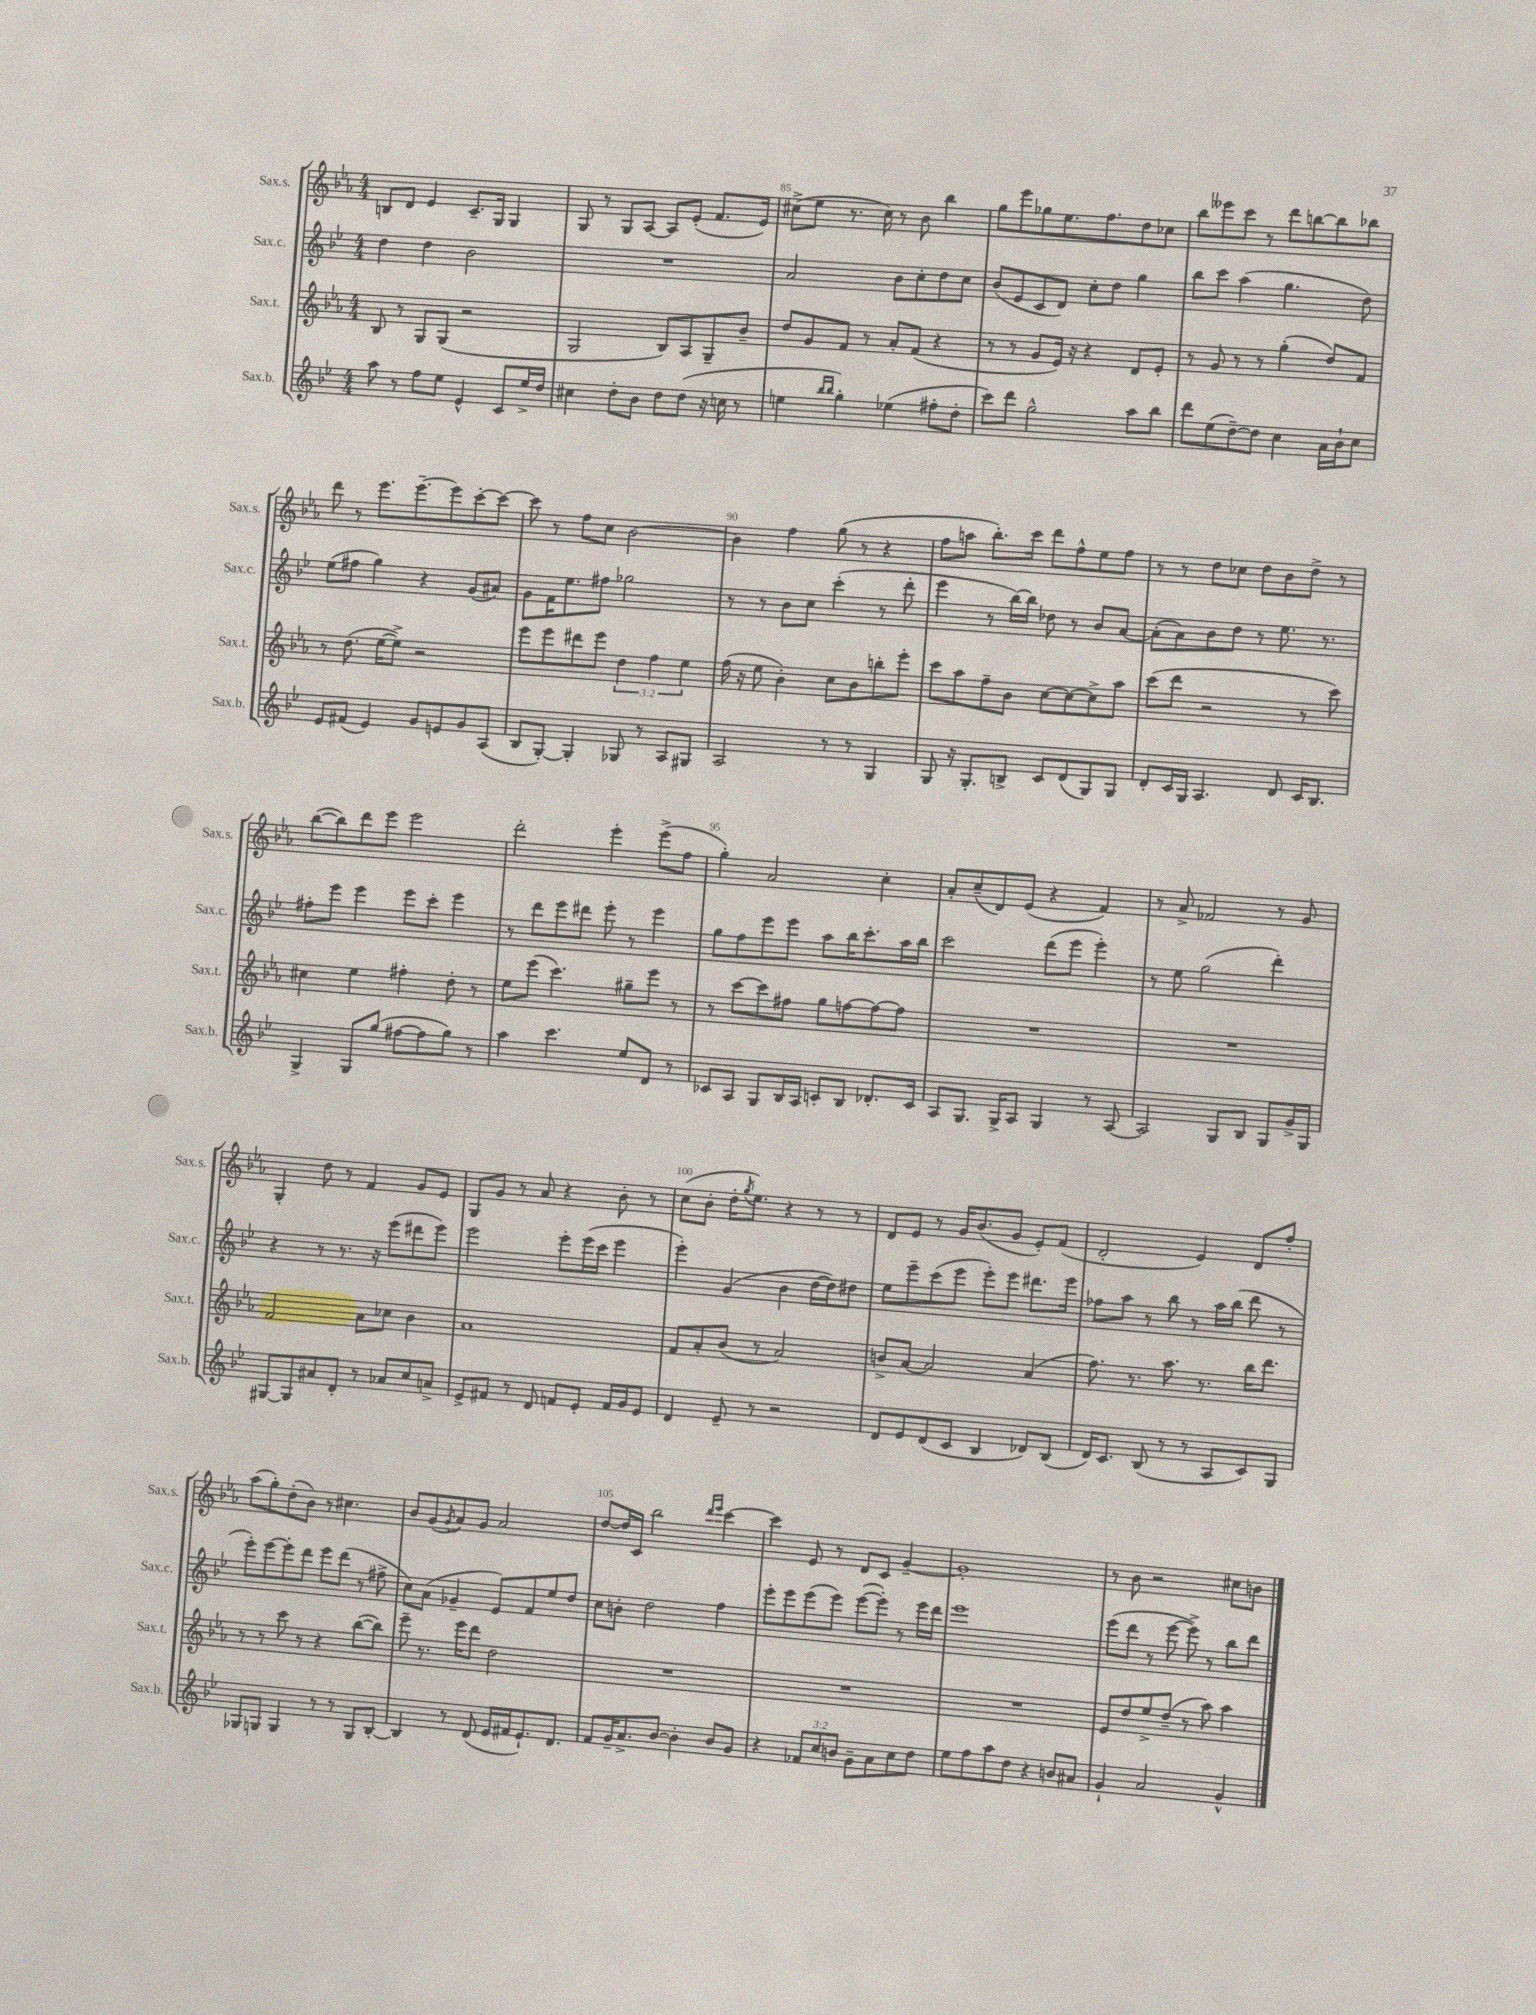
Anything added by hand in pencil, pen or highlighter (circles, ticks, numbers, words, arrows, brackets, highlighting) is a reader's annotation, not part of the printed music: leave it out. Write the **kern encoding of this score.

**kern	**kern	**kern	**kern
*part4	*part3	*part2	*part1
*staff4	*staff3	*staff2	*staff1
*I"Sax.b.	*I"Sax.t.	*I"Sax.c.	*I"Sax.s.
*I'Sax.b.	*I'Sax.t.	*I'Sax.c.	*I'Sax.s.
*clefG2	*clefG2	*clefG2	*clefG2
*k[b-e-]	*k[b-e-a-]	*k[b-e-]	*k[b-e-a-]
*M4/4	*M4/4	*M4/4	*M4/4
=83	=83	=83	=83
8aa\	8B-/	4dd\	8Bn/L
8r	8r	.	8d/J
8ff\L	8G/L	4dd\	4e-/
8ee-\J	(8G/J	.	.
4e-^^/	2r	2b-\	8.c~/L
.	.	.	16G/Jk
8c/L	.	.	4G/
16ee-^/L	.	.	.
16dd/JJ	.	.	.
=84	=84	=84	=84
4cc#X\	2G/	1r	8G/
.	.	.	8r
8dd'\L	.	.	8G/L
8b-\J	.	.	[8A-/J
8dd\L	8B-/L)	.	8A-/L]
(8dd\J	8A-/	.	(8e-'/J
16r	8G~/	.	8.f/L
16ccn\	.	.	.
8r	8b-~/J	.	.
.	.	.	16e-/Jk)
=85	=85	=85	=85
4een\	8dd/L	2a/	(8cc#X^\L
.	8g/	.	8ee-\J
16qqbb-/LL	.	.	.
16qqbb-/JJ	.	.	.
4gg'\)	8f/J	.	8.r
.	8r	.	.
.	.	.	16cc#\)
(4ee-X\	8a-'/L	8b-\L	8r
.	(8f/J	8cc'\	8b-\
8ff#X'\L	4r	8dd\	4bb-\
8dd'\J	.	8cc\J	.
=86	=86	=86	=86
8ccc\L)	8r	(8b-/L	8gg\L
8ddd\J	8r	8e-/	8eee-\
2gg^^\	8g/L	8c/	8gg-X\
.	16e-/Jk)	8d/J)	8.ee-\
.	16r	.	.
.	4r	8cc'\L	.
.	.	.	8.ff\
.	.	8dd\J	.
8aa\L	8d/L	4gg\	8dd\
8bb-\J	8e-'/J	.	8cc-X\J
=87	=87	=87	=87
8ddd\L	8r	8bb-\L	8bb-\L
(8ee-\	8g/	8ccc\J	8eee--X\
[8dd~\)	8r	(4aa\	8ccc\J
8dd\J]	8r	.	8r
4cc\	(4gg'\	4.gg\	8ddd\L
.	.	.	[8bbn\
16a\LL	8dd/L)	.	8bb\]
16b-`\J	.	.	.
8cc\J	8f/J	8dd\)	8bb-X\J
!!LO:LB:g=z
=88	=88	=88	=88
8e-/L	8r	(8ee-\L	8ddd\
(8f#X/J	(8.dd\	8ff#X\J	8r
4e-/)	.	4gg\)	8.eee-\L
.	[16ee-\KL	.	.
.	8ee-^\J])	.	.
.	.	.	[8.eee-~\
8g/L	2r	4r	.
8en/	.	.	8eee-\]
8g/	.	(8g/L	[8ccc'\
(8A/J	.	8a#X/J)	8ccc\J_
=89	=89	=89	=89
8B-/L	8eee-\L	8g\L	8ccc\]
[8G'/J)	8eee-\	16f\K	8r
.	.	8.ee-\	.
4G'/]	8ddd#X\	.	8ff\L
.	8eee-\J	8ff#X\J	8cc\J
8G-X/	6dd\	2gg-X\	[2b-\
8r	.	.	.
.	6ff\	.	.
8A/L	.	.	.
.	6ee-\	.	.
8G#X/J	.	.	.
=90	=90	=90	=90
2A/	(16ff\	8r	4b-\]
.	16r	.	.
.	8ee-\	8r	.
.	4b-'\)	8b-\L	4ff\
.	.	8cc\J	.
8r	8cc\L	(4ccc'\	(8gg\
8r	8b-\	.	8r
4G/	8bbn'\	8r	4r
.	8eee-'\J	8ddd'\	.
=91	=91	=91	=91
8G/	8ccc\L	4eee-\	8ff\L
16r	8aa-\	.	8aan\J
8.G'/L	.	.	.
.	8ff~\	8r	8.bb-'\L)
8Bn^/J	8b-\J	[16bb-\LL)	.
.	.	16bb-\JJ]	16ccc\Jk
8c/L	[8cc\L	8dd-X\	8ddd\L
(8d/	8cc\_	8r	8ff^^\
8G/)	8cc^\]	8b-/L	8ee-\
8G/J	8aa-\J	[8a/J	8ff\J
=92	=92	=92	=92
8d'/L	(8ccc\L	(8a'\L]	8r
16c/L	8ddd\J	8a\)	8r
16G/JJ	.	.	.
4.A/	2r	8b-\	8dd\L
.	.	8dd\J	8cc-X\J
.	.	8r	8dd\L
8d/	.	8.ee-\	8b-\
16c/KL	8r	.	8dd^\J
8.B-/J	.	8.r	.
.	8ccc\)	.	8r
!!LO:LB:g=z
=93	=93	=93	=93
4G^/	4cc#X\	8ff#X'\L	([8bb-\L
.	.	8eee-\J	8bb-\])
8G/L	4ee-\	4eee-\	8ddd\
(8gg/J	.	.	8eee-\J
[8ff#X\L	4ff#X'\	8eee-\L	2eee-\
8ff#\]	.	8ccc'\J	.
8gg\J)	8dd'\	4eee-\	.
8r	8r	.	.
=94	=94	=94	=94
4aa\	8ee-\L	8r	2ddd'\
.	(8eee-\J	8ddd\L	.
4.ccc\	4.ccc\)	8eee-\	.
.	.	8ddd#X\J	.
.	.	8eee-'\	4eee-'\
8ee-/L	8gg#X~\L	8r	.
8d/J	8eee-\J	4eee-\	(8eee-^\L
8r	8r	.	8ff\J
=95	=95	=95	=95
8c-X/L	8r	8gg\L	4gg'\)
8A/J	[8ccc\L	8ff\	.
8G/L	8ccc\]	8eee-\	2a-/
16B-/L	8ff#X\J	8eee-\J	.
16A/JJ	.	.	.
8cn'/L	8gg\L	8aa\L	.
8B-/J	[8ffn\	16bb-\K	.
.	.	8.ccc'\	.
8.d-X'/L	8ff\_	.	4cc'\
.	8ff\J]	16aa\L	.
16c/Jk	.	16bb-\JJ	.
=96	=96	=96	=96
8A/L	1r	2ccc\	8a-'/L
8.G/J	.	.	(8cc~/
.	.	.	8d/)
16G^/KL	.	.	.
8A/J	.	.	(8e-/J
4G/	.	(8ddd\L	4r
.	.	8eee-\J	.
8r	.	4eee-'\)	4f/)
[8A/	.	.	.
=97	=97	=97	=97
2A/]	1r	8r	8r
.	.	8ee-\	8a-^/
.	.	(2gg\	2f-X/
8G/L	.	.	.
8B-/J	.	.	.
8G/L	.	4ddd'\)	8r
16g^/L	.	.	8g/
16G/JJ	.	.	.
!!LO:LB:g=z
=98	=98	=98	=98
[8G#X/L	2f/	4r	4G'/
8G#/]	.	.	.
8a#X/	.	8r	8dd\
8d'/J	.	8.r	8r
8r	8a-\L	.	4f/
.	.	16r	.
8a-X/L	8cc-X\J	(8eee-\L	.
8cc/	4b-\	8ddd#X\	8g/L
8an^/J	.	8eee-\J)	8e-/J
=99	=99	=99	=99
8e-^/L	1a-	2eee-\	8G/L
8f#X/J	.	.	8g/J
8r	.	.	8r
8d/	.	.	8a-/
8fn/L	.	8eee-'\L	4r
8e-'/J	.	(16eee-\L	.
.	.	16ccc\JJ	.
16f/LL	.	4eee-\	8b-'\
16g/J	.	.	.
8e-/J	.	.	8r
=100	=100	=100	=100
4d/	8f/L	4eee-'\)	(8cc\L
.	8a-'/	.	8b-'\J
8e-~/	(8b-/J	(4g/	16dd'\KL
.	.	.	8qgg/
.	.	.	8.ee-\J)
8r	8r	.	.
2r	2a-/)	4b-\	4r
.	.	[16dd\LL	8r
.	.	16dd\J])	.
.	.	8dd#X\J	8r
=101	=101	=101	=101
8d/L	8bn^/L	8ee-\L	8d/L
8e-/	[8a-/J	8eee-~\	8e-/J
(8d/	2a-/]	(8ccc\	8r
8c/J	.	8eee-\J	16g/KL
.	.	.	(8.b-/
4B-/	.	8eee-'\L)	.
.	.	8eee-\J	8g/J
8d-X/L)	(4a-/	8.ddd#X\L	8e-'/L)
(8B-/J	.	.	(8f/J
.	.	16eee-\Jk	.
=102	=102	=102	=102
16d/KL)	8.ff\)	8ff-X\L	2d'/
8.c/J	.	.	.
.	.	8aa\J	.
.	8.r	.	.
(8B-/	.	8r	.
8r	8.aa-\	8bb-\	.
8r	.	8r	4e-/)
.	8.r	.	.
8A/L	.	16aa\LL	.
.	.	(16bb-\JJ	.
8c/)	16bb-\KL	8ddd\	8d/L
.	8.ddd\J	.	.
8G/J	.	8r	8ff'/J
!!LO:LB:g=z
=103	=103	=103	=103
8G-X/L	8r	8eee-'\L)	(8aa-\L
8Gn/J	8r	[8eee-\	8gg'\)
4G/	8ccc\	8eee-'\]	(8dd'\
.	8r	8ddd\J	8b-\J)
8r	4r	8eee-\L	8r
8r	.	(8ddd\J	4.cc#X\
8G/L	([8bb-\L	8r	.
[8B-'/J	8bb-\J])	8ff#X^\	.
=104	=104	=104	=104
4B-/]	8eee-~\	8cc\L)	8b-/L
.	8.r	(8a\J	(8g/
.	.	.	8qg/
8r	.	4g-X~/	8a-/)
.	16eee-\KL	.	.
(8d/	8ddd\J	.	8g/J
16e-/LL	2dd\	8e-/L)	2a-/
16f#X/J	.	.	.
8.e-`/)	.	8f/	.
.	.	8ee-/	.
8.d/J	.	.	.
.	.	8dd/J	.
=105	=105	=105	=105
8f/L	1r	8cc\L	[8dd/L
16g~/K	.	8bn'\J	16dd/L]
8.a^/	.	.	16c/JJ
.	.	2dd\	2bb-\
[8b-/J	.	.	.
4b-'\]	.	.	.
.	.	.	16qqddd/LL
.	.	.	16qqeee-/JJ
8b-/L	.	4ff\	[4ccc\
8g/J	.	.	.
=106	=106	=106	=106
4r	1r	8eee-'\L	4ccc\]
.	.	8eee-\	.
12f-X/L	.	(8eee-\	8e-/
12cc/	.	.	.
.	.	8eee-\J)	8r
12bn/J	.	.	.
8g~\L	.	([8eee-\L	8d/L
8a\	.	8eee-'\J])	8c/J
8cc\	.	8r	[4g~/
8dd\J	.	16eee-\LL	.
.	.	16ddd\JJ	.
=107	=107	=107	=107
8ee-\L	1r	1eee-	1g']
8ff\	.	.	.
8aa\	.	.	.
8dd\J	.	.	.
4r	.	.	.
8bn/L	.	.	.
8a#X/J	.	.	.
=108	=108	=108	=108
4g`/	8e-/L	(8eee-\L	8r
.	8dd/	8ddd\J	8b-\
2a/	8ee-^/	8r	2r
.	(8dd~/J	[8eee-\	.
.	8r	8eee-^\])	.
.	8aa-\)	8r	.
4g^^/	4aa-\	8bb-\L	8cc#X\L
.	.	8ddd\J	8bn\J
==	==	==	==
*-	*-	*-	*-
